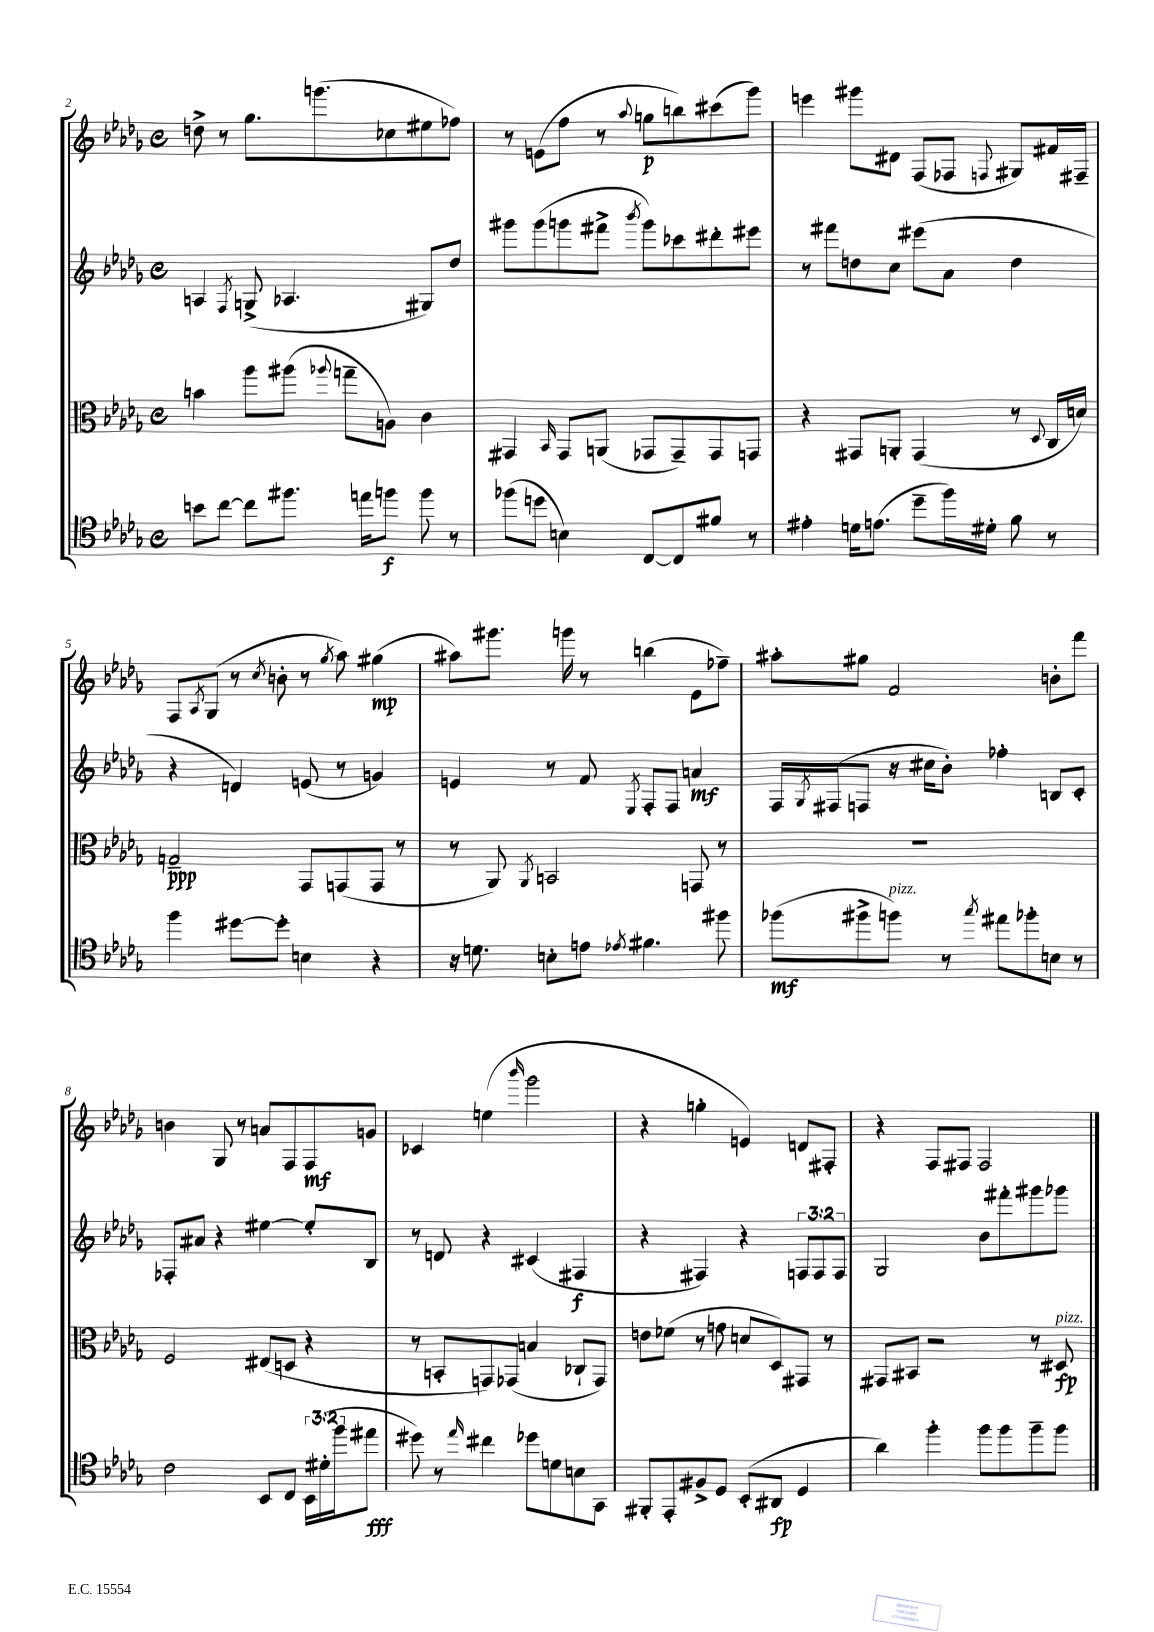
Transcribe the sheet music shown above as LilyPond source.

<<
\new StaffGroup <<
\new Staff = "s0" {
    \clef treble \key des \major \defaultTimeSignature \time 4/4
    d''8-> r8 ges''8. g'''8.( ces''8 eis''8 fes''8) |
    r8 e'8( f''8 r8 \appoggiatura { aes''8 } g''8\p b''8) cis'''8( ges'''8) |
    e'''4 gis'''8 dis'8 f8( fes8 \appoggiatura { f8 } gis8) fis'16 fis16-- |
    f8 \acciaccatura { aes8 } ges8( r8 \acciaccatura { c''8 } b'8-. r8 \acciaccatura { ges''8 } aes''8) gis''4\mp( |
    ais''8) gis'''8. g'''16 r8 b''4( ees'8 fes''8--) |
    ais''8-. gis''8 f'2 b'8-. f'''8 |
    b'4 ges8 r8 a'8 f8 f8\mf g'8 |
    ces'4 e''4( \grace { bes'''16 } ges'''2 |
    r4 g''4-. e'4) d'8 fis8-. |
    r4 f8 fis8 fis2 \bar "|." |
}
\new Staff = "s1" {
    \clef treble \key des \major \defaultTimeSignature \time 4/4 \override Staff.TupletNumber.text = #tuplet-number::calc-fraction-text
    a4 \acciaccatura { f8 } g8->( aes4. gis8) des''8 |
    gis'''8 gis'''8( g'''8 fis'''8-> \acciaccatura { bes'''8 } g'''8) ces'''8 dis'''8-. eis'''8 |
    r8 fis'''8 d''8 c''8 eis'''8( aes'8 d''4 |
    r4 d'4) e'8( r8 g'4) |
    e'4 r8 f'8 \acciaccatura { ees8 } f8-. f8 a'4\mf |
    f16 \acciaccatura { ges8 } fis16( f8 r16 cis''16 bes'8-.) fes''4-. b8 c'8-. |
    fes8-. ais'8 r4 eis''4~ eis''8-. bes8 |
    r8 d'8 r4 cis'4( fis4\f |
    r4 fis4) r4 \tuplet 3/2 { f8 f8 f8 } |
    ges2 bes'8 fis'''8-. gis'''8 ges'''8 \bar "|." |
}
\new Staff = "s2" {
    \clef alto \key des \major \defaultTimeSignature \time 4/4
    b'4 aes''8 ais''8( \appoggiatura { aes''8 } g''8-- a8) c'4 |
    gis,4 \grace { bes,16 } gis,8 a,8( ges,8 ges,8--) ges,8 g,8 |
    r4 gis,8 a,8-. gis,4( r8 \appoggiatura { des8 } c16 d'16) |
    g2--\ppp ges,8 g,8( g,8 r8 |
    r8 aes,8) \acciaccatura { aes,8 } b,2 g,8 r8 |
    R1 |
    f2 eis8( d8 r4 |
    r8 b,8-. g,8) ges,8( b4 ces8-! ges,8) |
    e'8 fes'8( r8 g'8 d'8 des8) gis,8 r8 |
    gis,8 bis,8 r2 r8 dis8\fp^\markup { \italic "pizz." } \bar "|." |
}
\new Staff = "s3" {
    \clef tenor \key des \major \defaultTimeSignature \time 4/4 \override Staff.TupletNumber.text = #tuplet-number::calc-fraction-text
    b'8 c''8~ c''8 fis''8. e''16 f''8\f f''8 r8 |
    fes''8( d''8 b4) c8~ c8 fis'8 r8 |
    eis'4-. d'16 e'8.( des''8-- f''16) dis'16-. f'8 r8 |
    f''4 dis''8~ dis''8-. b4 r4 |
    r16 d'8. b8-. e'8 \acciaccatura { ees'8 } fis'4. fis''8 |
    fes''8\mf( fis''8-> f''8^\markup { \italic "pizz." }) r8 \acciaccatura { ges''8 } eis''8 fes''8-. b8 r8 |
    c'2 bes,8 c8 \tuplet 3/2 { bes,16 dis'16-.( f''16 } eis''8\fff |
    dis''8) r8 \grace { ees''16 } cis''4 des''8 d'8 b8 ges,8 |
    fis,8-. ees,8-. fis8-> des8 bes,8-.( ais,8\fp des4 |
    aes'4) f''4-. f''8 f''8 f''8-- f''8 \bar "|." |
}
>>
>>
\layout { \context { \Score currentBarNumber = #2 } }
